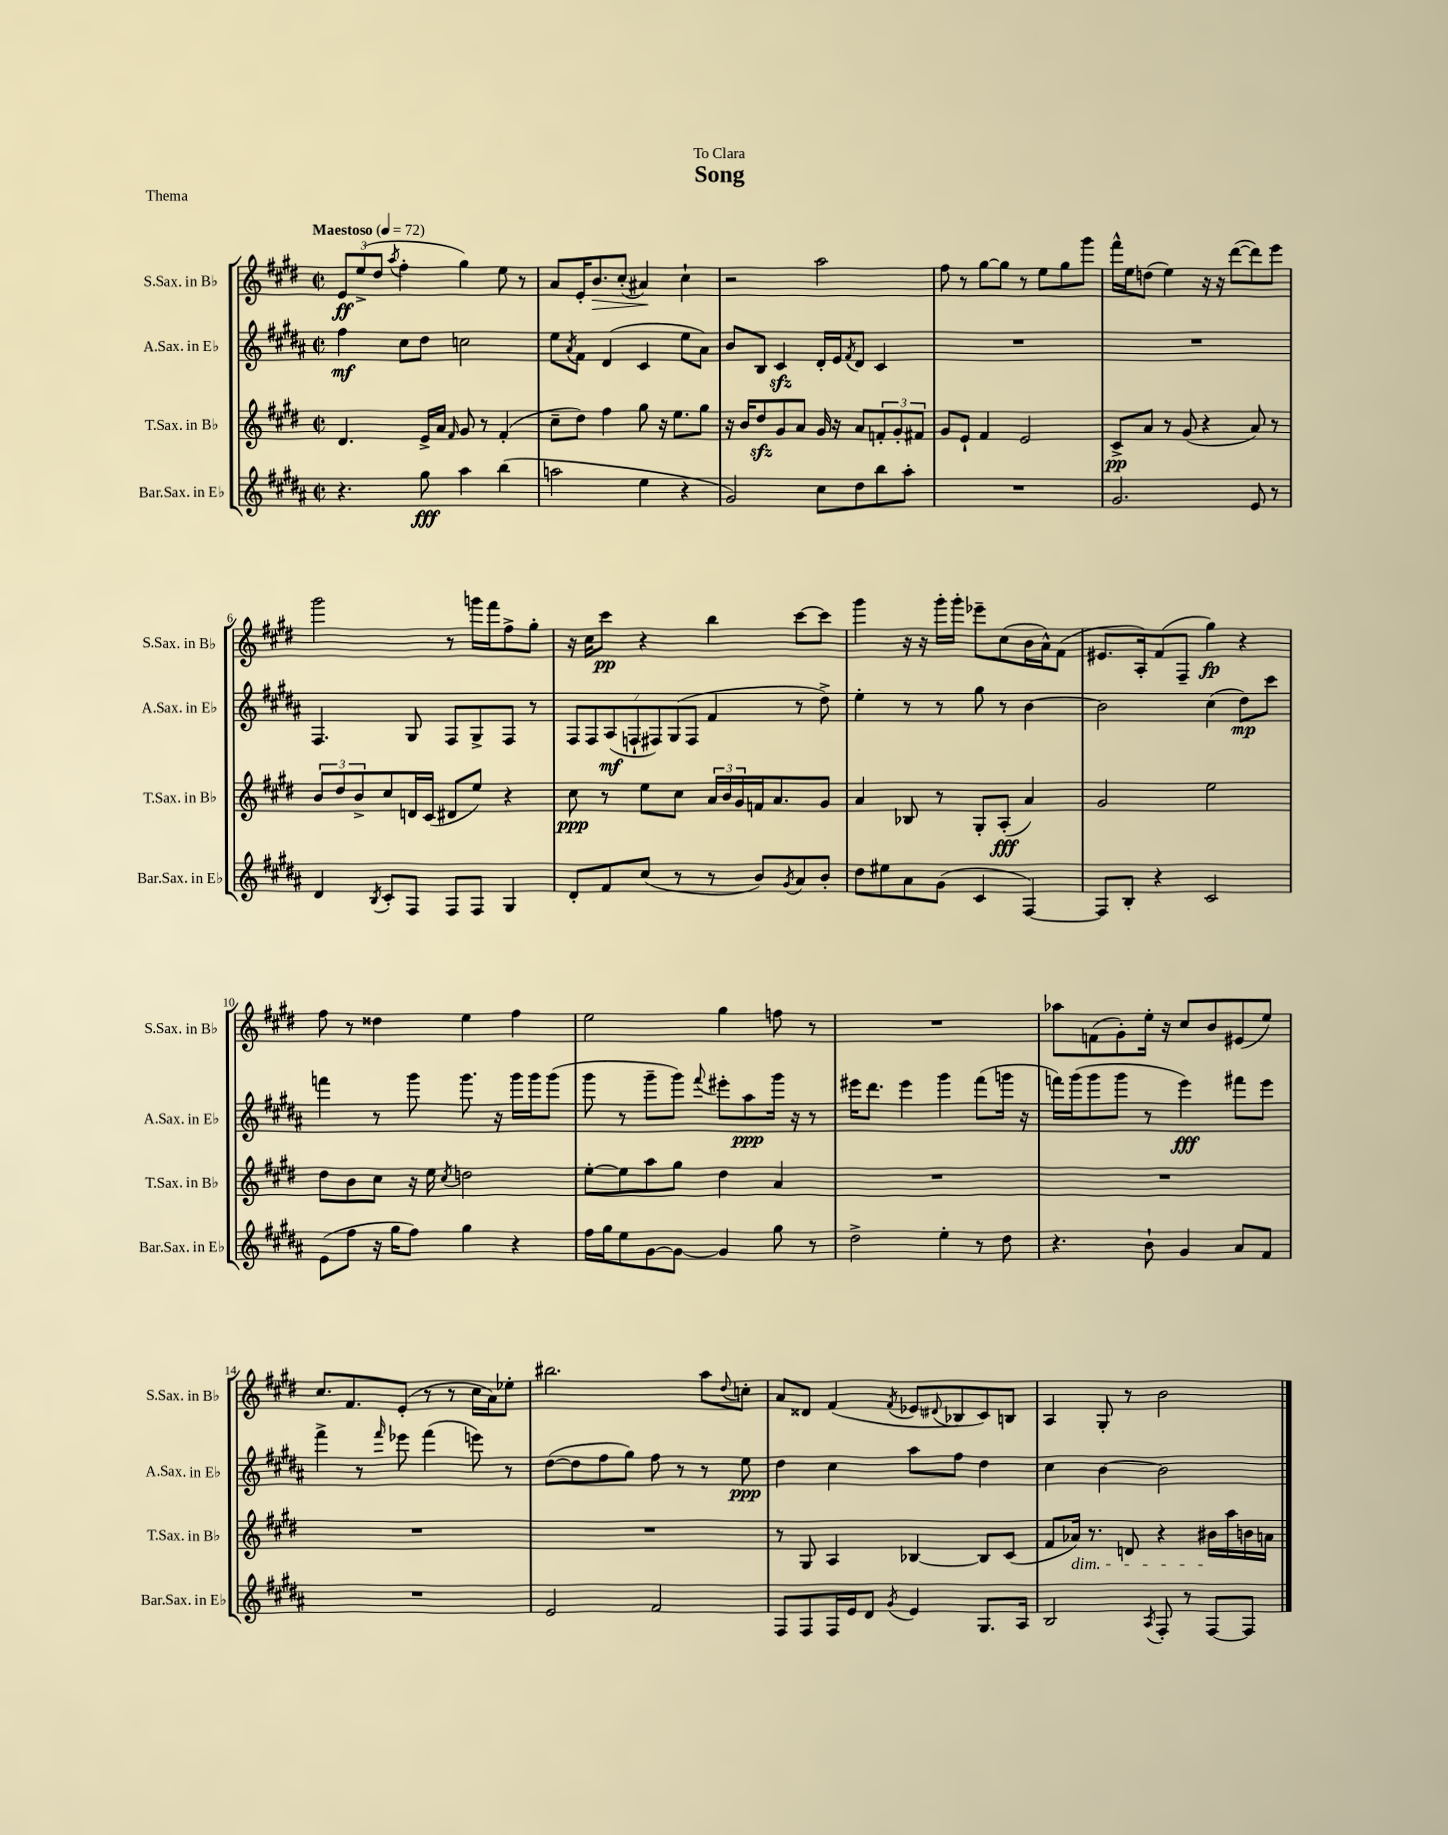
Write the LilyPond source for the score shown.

\header { title = "Song" dedication = "To Clara" piece = "Thema" }
<<
\new StaffGroup <<
\new Staff = "s0" \with { instrumentName = "S.Sax. in Bb" shortInstrumentName = "S.Sax. in Bb" } {
    \clef treble \key e \major \defaultTimeSignature \time 2/2 \tempo "Maestoso" 4 = 72
    \tuplet 3/2 { e'8\ff e''8->( dis''8 } \acciaccatura { a''8 } fis''4-. gis''4) e''8 r8 |
    a'8 e'16-. b'8.\> cis''8-.( ais'4\!) cis''4-! |
    r2 a''2 |
    fis''8 r8 gis''8~ gis''8 r8 e''8 gis''8 gis'''8 |
    fis'''16-^ e''16 d''8( e''4) r16 r16 dis'''8~( dis'''8) e'''8 |
    gis'''2 r8 g'''16 fis'''16 fis''8-> gis''8-. |
    r16 cis''16 cis'''8\pp r4 b''4 cis'''8~ cis'''8 |
    gis'''4 r16 r16 gis'''16-. gis'''16-. ees'''8-- cis''8( b'16 a'16-^) fis'8( |
    eis'8. a16-.) fis'8( fis8-- gis''4\fp) r4 |
    fis''8 r8 disis''4 e''4 fis''4 |
    e''2 gis''4 f''8 r8 |
    R1 |
    aes''8 f'8( gis'8-.) e''16-. r16 cis''8 b'8 eis'8( e''8) |
    cis''8. fis'8. e'8-.( r8 r8 cis''16 a'16) ees''8-. |
    bis''2. a''8 \appoggiatura { dis''8 } c''8-. |
    a'8 disis'8 fis'4( \acciaccatura { fis'8 } ees'8 \appoggiatura { dis'8 } bes8 cis'8) b8 |
    a4 gis8-. r8 b'2 \bar "|." |
}
\new Staff = "s1" \with { instrumentName = "A.Sax. in Eb" shortInstrumentName = "A.Sax. in Eb" } {
    \clef treble \key b \major \defaultTimeSignature \time 2/2
    fis''4\mf cis''8 dis''8 c''2 |
    e''8 \acciaccatura { ais'8 } fis'8 dis'4( cis'4 e''8 ais'8) |
    b'8 b8 cis'4\sfz dis'16-. e'16 \acciaccatura { fis'8 } dis'8 cis'4 |
    R1 |
    R1 |
    fis4. gis8 fis8 gis8-> fis8 r8 |
    \tuplet 7/4 { fis8 fis8 ais8\mf( f8-! fis8) gis8( fis8 } fis'4 r8 dis''8->) |
    e''4-. r8 r8 gis''8 r8 b'4~ |
    b'2 cis''4( dis''8\mp) cis'''8 |
    f'''4 r8 gis'''8 gis'''8. r16 gis'''16 gis'''16 gis'''8( |
    gis'''8 r8 gis'''8-- gis'''8) \appoggiatura { fis'''8 } eis'''8-. ais''8\ppp gis'''16 r16 r8 |
    eis'''16 dis'''8. eis'''4 gis'''4 fis'''8( g'''16 r16 |
    f'''16) gis'''16( gis'''8 gis'''8 r8 e'''4\fff) fis'''8 e'''8 |
    fis'''4-> r8 \grace { fis'''16 } ees'''8 fis'''4( e'''8) r8 |
    dis''8~( dis''8 fis''8 gis''8) fis''8 r8 r8 e''8\ppp |
    dis''4 cis''4 ais''8 fis''8 dis''4 |
    cis''4 b'4~ b'2 \bar "|." |
}
\new Staff = "s2" \with { instrumentName = "T.Sax. in Bb" shortInstrumentName = "T.Sax. in Bb" } {
    \clef treble \key e \major \defaultTimeSignature \time 2/2
    dis'4. e'16-> a'16 \grace { fis'16 } gis'8 r8 fis'4-.( |
    cis''8-- dis''8) fis''4 gis''8 r16 e''8. gis''8 |
    r16 b'16 dis''8\sfz gis'8 a'8 gis'16 r16 a'8 \tuplet 3/2 { f'8-. gis'8-. fis'8 } |
    gis'8 e'8-! fis'4 e'2 |
    cis'8->\pp a'8 r8 gis'8( r4 a'8) r8 |
    \tuplet 3/2 { b'8 dis''8 b'8-> } cis''8 d'16 cis'16( dis'8 e''8) r4 |
    cis''8\ppp r8 e''8 cis''8 \tuplet 3/2 { a'16 b'16 gis'16 } f'16 a'8. gis'8 |
    a'4 bes8 r8 gis8-. a8-.\fff( a'4) |
    gis'2 e''2 |
    dis''8 b'8 cis''8 r16 e''16 \acciaccatura { cis''8 } d''2 |
    e''8~-. e''8 a''8 gis''8 dis''4 a'4 |
    R1 |
    R1 |
    R1 |
    R1 |
    r8 gis8 a4 bes4~ bes8 cis'8( |
    fis'8 aes'16\dim) r8. d'8 r4 bis'16\! a''16 b'16 a'16 \bar "|." |
}
\new Staff = "s3" \with { instrumentName = "Bar.Sax. in Eb" shortInstrumentName = "Bar.Sax. in Eb" } {
    \clef treble \key b \major \defaultTimeSignature \time 2/2
    r4. gis''8\fff ais''4 b''4( |
    a''2 e''4 r4 |
    gis'2) cis''8 dis''8 b''8 ais''8-. |
    R1 |
    gis'2. e'8 r8 |
    dis'4 \acciaccatura { b8 } cis'8-. fis8 fis8 fis8 gis4 |
    dis'8-. fis'8 cis''8( r8 r8 b'8) \acciaccatura { gis'8 } ais'8 b'8-. |
    dis''8 eis''8 ais'8 gis'8( cis'4 fis4~) |
    fis8 b8-. r4 cis'2 |
    e'8( fis''8 r16 gis''16 fis''8) gis''4 r4 |
    fis''16 gis''16 e''8 gis'8~ gis'8~ gis'4 gis''8 r8 |
    dis''2-> e''4-. r8 dis''8 |
    r4. b'8-! gis'4 ais'8 fis'8 |
    R1 |
    e'2 fis'2 |
    fis8 fis8 fis16 e'16 dis'8 \acciaccatura { gis'8 } e'4 gis8. ais16 |
    b2 \acciaccatura { ais8 } fis8-. r8 fis8~ fis8 \bar "|." |
}
>>
>>
